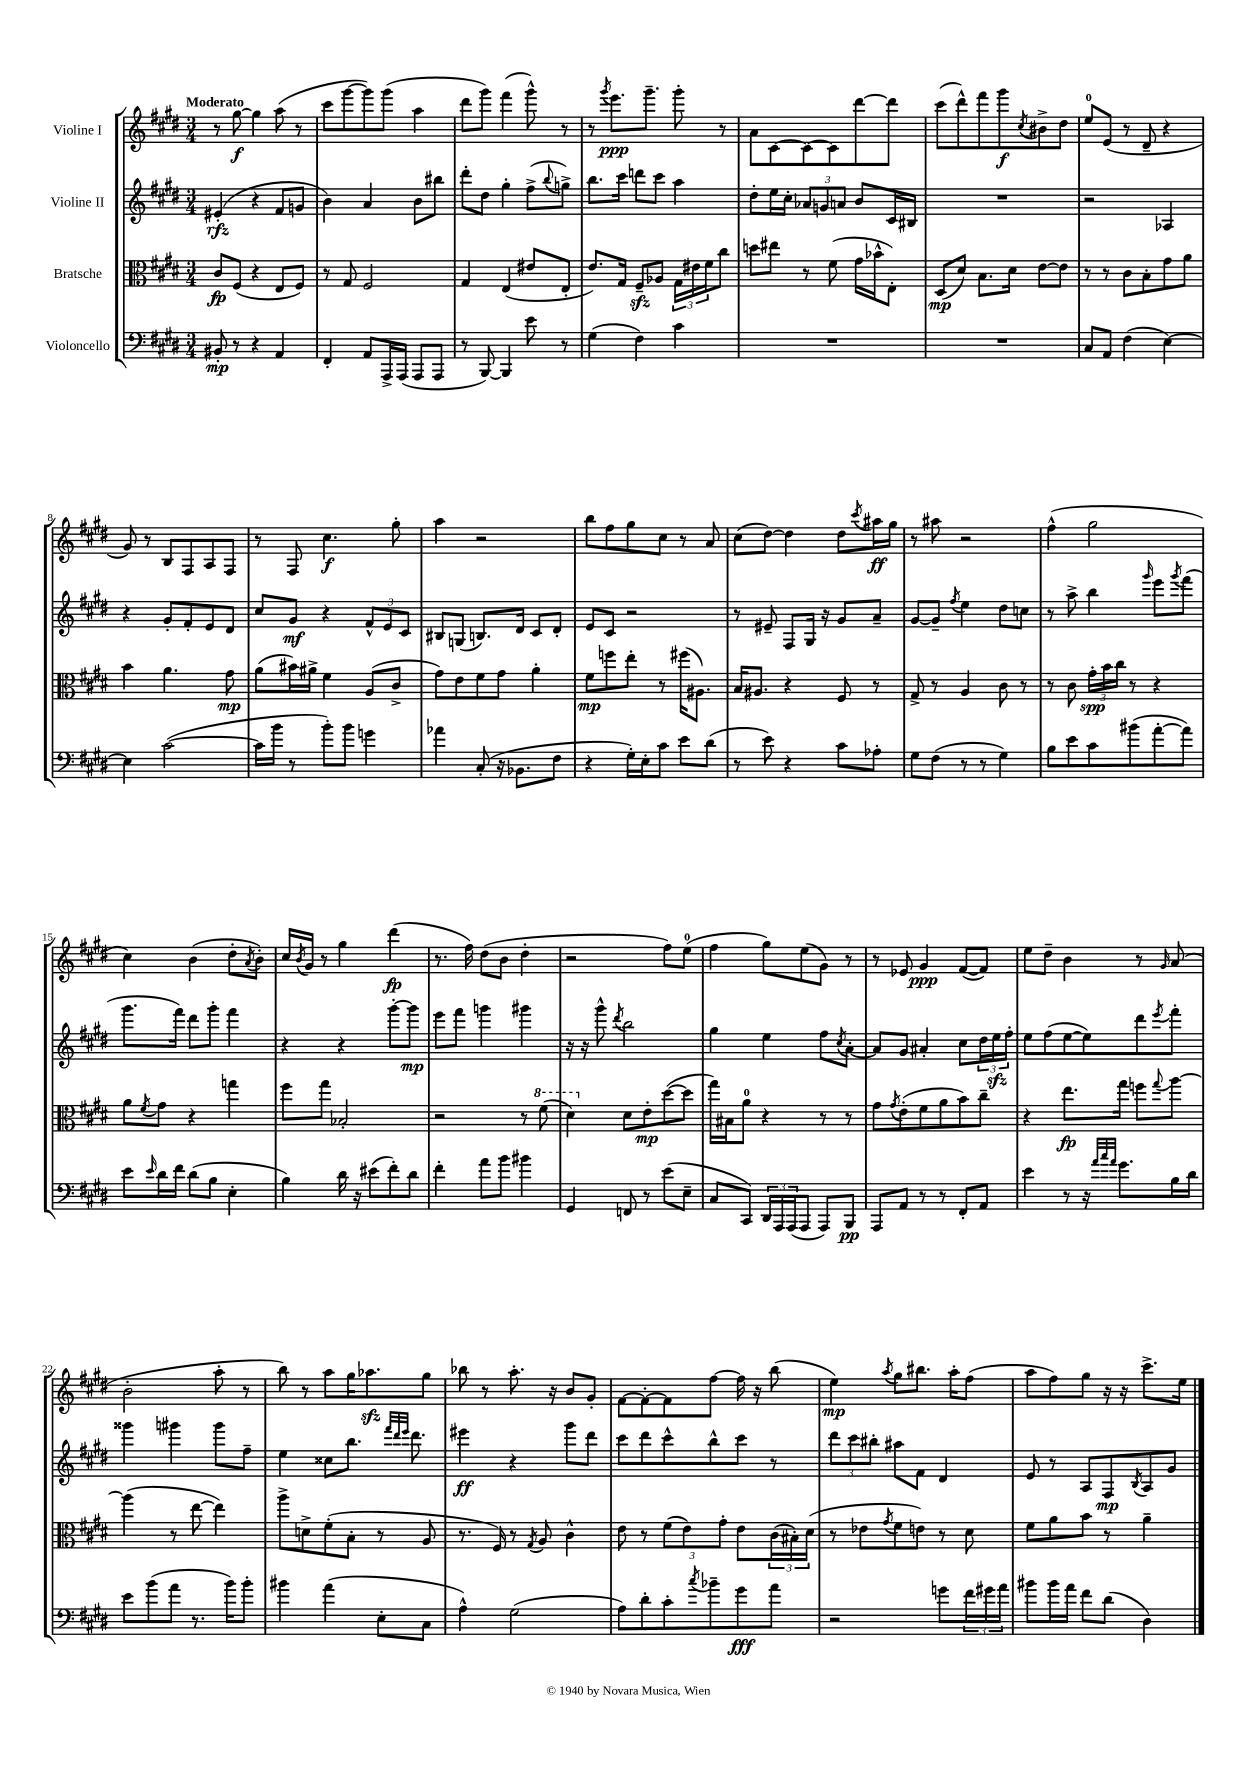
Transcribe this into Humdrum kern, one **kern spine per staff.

**kern	**dynam	**kern	**dynam	**kern	**dynam	**kern	**dynam
*part4	*part4	*part3	*part3	*part2	*part2	*part1	*part1
*staff4	*staff4	*staff3	*staff3	*staff2	*staff2	*staff1	*staff1
*I"Violoncello	*	*I"Bratsche	*	*I"Violine II	*	*I"Violine I	*
*clefF4	*	*clefC3	*	*clefG2	*	*clefG2	*
*k[f#c#g#d#]	*	*k[f#c#g#d#]	*	*k[f#c#g#d#]	*	*k[f#c#g#d#]	*
*M3/4	*	*M3/4	*	*M3/4	*	*M3/4	*
=1	=1	=1	=1	=1	=1	=1	=1
!	!	!	!	!	!	!LO:TX:a:B:t=Moderato	!
8BB#X'/	mp	8c#/L	fp	(4e#X'/	rfz	8r	.
8r	.	(8F#/J	.	.	.	[8gg#\	f
4r	.	4r	.	4r	.	4gg#\]	.
4AA/	.	8E/L	.	8f#/L	.	(8aa\	.
.	.	8F#/J)	.	8gn/J	.	8r	.
=2	=2	=2	=2	=2	=2	=2	=2
4FF#'/	.	8r	.	4b\)	.	8ccc#\L	.
.	.	8G#/	.	.	.	[8ggg#\	.
8AA/L	.	2F#/	.	4a/	.	8ggg#\])	.
16AAA^/L	.	.	.	.	.	(8ggg#\J	.
(16AAA/JJ	.	.	.	.	.	.	.
8AAA/L	.	.	.	8b\L	.	4aa\	.
8AAA/J	.	.	.	8bb#X\J	.	.	.
=3	=3	=3	=3	=3	=3	=3	=3
8r	.	4G#/	.	8ddd#'\L	.	8ddd#\L	.
[8BBB/)	.	.	.	8dd#\J	.	8ggg#\J)	.
4BBB/]	.	(4E/	.	4gg#'\	.	(4fff#\	.
8e\	.	8e#X/L	.	(8ff#^\L	.	8ggg#^^\)	.
.	.	.	.	8qqbb/	.	.	.
8r	.	8E'/J	.	8ggn^\J)	.	8r	.
=4	=4	=4	=4	=4	=4	=4	=4
(4G#\	.	8.e/L)	.	8.bb\L	.	8r	.
.	.	.	.	.	.	8qggg#/	.
.	.	.	.	.	.	8.eee\L	ppp
.	.	16G#/Jk	.	16ccc#\Jk	.	.	.
4F#\)	.	8F#zz~/L	.	8dddn\L	.	.	.
.	.	.	.	.	.	8.ggg#~\J	.
.	.	8A-X/J	.	8ccc#\J	.	.	.
4c#\	.	24G#\LL	.	4aa\	.	8ggg#'\	.
.	.	24e#X\	.	.	.	.	.
.	.	24f#\J	.	.	.	.	.
.	.	8cc#\J	.	.	.	8r	.
=5	=5	=5	=5	=5	=5	=5	=5
2.r	.	8ddn\L	.	8dd#'\L	.	8a\L	.
.	.	8ee#X\J	.	16ee\L	.	[8c#\	.
.	.	.	.	16cc#'\JJ	.	.	.
.	.	8r	.	12a-X/L	.	8c#\_	.
.	.	.	.	12gn/	.	.	.
.	.	(8f#\	.	.	.	8c#\]	.
.	.	.	.	12an/J	.	.	.
.	.	16g#\LL	.	8b/L	.	[8ddd#\	.
.	.	16b-X^^\J	.	.	.	.	.
.	.	8E'\J)	.	16c#/L	.	8ddd#\J]	.
.	.	.	.	16B#X/JJ	.	.	.
=6	=6	=6	=6	=6	=6	=6	=6
2.r	.	(8D#/L	mp	2.r	.	(8ccc#\L	.
.	.	8d#/J)	.	.	.	8ddd#^^\)	.
.	.	8.B\L	.	.	.	8fff#\	.
.	.	.	.	.	.	8ggg#\	f
.	.	16d#\Jk	.	.	.	.	.
.	.	.	.	.	.	8qcc#/	.
.	.	[8e\L	.	.	.	8b#X^\	.
.	.	8e\J]	.	.	.	8dd#\J	.
=7	=7	=7	=7	=7	=7	=7	=7
8C#/L	.	8r	.	2r	.	8ee/L	.
8AA/J	.	8r	.	.	.	(8e/J	.
(4F#\	.	8c#\L	.	.	.	8r	.
.	.	8B'\	.	.	.	8d#~/	.
[4E\)	.	8g#\	.	4A-X/	.	4r	.
.	.	8a\J	.	.	.	.	.
!!LO:LB:g=z
=8	=8	=8	=8	=8	=8	=8	=8
4E\]	.	4b\	.	4r	.	8g#/)	.
.	.	.	.	.	.	8r	.
([2c#\	.	4.a\	.	8g#'/L	.	8B/L	.
.	.	.	.	8f#'/	.	8F#/	.
.	.	.	.	8e/	.	8A/	.
.	.	8g#\	mp	8d#/J	.	8F#/J	.
=9	=9	=9	=9	=9	=9	=9	=9
16c#\LL]	.	(8a\L	.	8cc#/L	.	8r	.
16b\JJ	.	.	.	.	.	.	.
8r	.	16b#X\L)	.	8g#/J	mf	8F#/	.
.	.	16a#X^\JJ	.	.	.	.	.
8b'\L)	.	4f#\	.	4r	.	4.cc#\	f
8b\J	.	.	.	.	.	.	.
4gn\	.	(8A/L	.	12f#^^/L	.	.	.
.	.	.	.	12e/	.	.	.
.	.	8c#^/J	.	.	.	8gg#'\	.
.	.	.	.	12c#/J	.	.	.
=10	=10	=10	=10	=10	=10	=10	=10
4a-X\	.	8g#\L)	.	8B#X/L	.	4aa\	.
.	.	8e\	.	(8Gn/J	.	.	.
(8C#'/	.	8f#\	.	8.Bn/L)	.	2r	.
16r	.	8g#\J	.	.	.	.	.
8.BB-X\L	.	.	.	16d#/Jk	.	.	.
.	.	4a'\	.	8c#/L	.	.	.
8F#\J	.	.	.	8d#'/J	.	.	.
=11	=11	=11	=11	=11	=11	=11	=11
4r	.	8f#\L	mp	8e/L	.	8bb\L	.
.	.	8ffn\	.	8c#/J	.	8ff#\	.
16G#'\LL)	.	8ee'\J	.	2r	.	8gg#\	.
16E'\J	.	.	.	.	.	.	.
8c#\J	.	8r	.	.	.	8cc#\J	.
8e\L	.	(16ff#X\KL	.	.	.	8r	.
.	.	8.A#X\J)	.	.	.	.	.
(8d#\J	.	.	.	.	.	8a/	.
=12	=12	=12	=12	=12	=12	=12	=12
8r	.	16B/KL	.	8r	.	(8cc#\L	.
.	.	8.A#X/J	.	.	.	.	.
8e\)	.	.	.	8e#X~/	.	[8dd#\J)	.
4r	.	4r	.	8F#/L	.	4dd#\]	.
.	.	.	.	16G#/Jk	.	.	.
.	.	.	.	16r	.	.	.
8c#\L	.	8F#/	.	8g#/L	.	8dd#\L	.
.	.	.	.	.	.	8qccc#/	.
8A-X'\J	.	8r	.	8a~/J	.	16aa#X\L	ff
.	.	.	.	.	.	16gg#\JJ	.
=13	=13	=13	=13	=13	=13	=13	=13
8G#\L	.	8G#^/	.	[8g#/L	.	8r	.
(8F#\J	.	8r	.	8g#~/J]	.	8aa#X\	.
.	.	.	.	8qff#/	.	.	.
8r	.	4A/	.	4ee\	.	2r	.
8r	.	.	.	.	.	.	.
4G#\)	.	8c#\	.	8dd#\L	.	.	.
.	.	8r	.	8ccn\J	.	.	.
=14	=14	=14	=14	=14	=14	=14	=14
8B\L	.	8r	.	8r	.	(4ff#^^\	.
8e\	.	8c#\	.	8aa^\	.	.	.
8c#\	.	24g#'\LL	spp	4bb\	.	2gg#\	.
.	.	24b\	.	.	.	.	.
.	.	24cc#\JJ	.	.	.	.	.
(8b#X\	.	8r	.	.	.	.	.
.	.	.	.	16qqggg#/	.	.	.
[8a'\	.	4r	.	8eee\L	.	.	.
.	.	.	.	8qggg#/	.	.	.
8a\J])	.	.	.	(8fff#\J	.	.	.
!!LO:LB:g=z
=15	=15	=15	=15	=15	=15	=15	=15
8e\L	.	8a\L	.	8.ggg#\L	.	4cc#\)	.
16qqe/	.	8qf#/	.	.	.	.	.
16d#\L	.	8g#\J	.	.	.	.	.
16f#\JJ	.	.	.	16fff#\Jk)	.	.	.
(8d#\L	.	4r	.	8ddd#\L	.	(4b\	.
8B\J	.	.	.	8ggg#'\J	.	.	.
4E'\	.	4ggn\	.	4fff#\	.	8dd#'\L	.
.	.	.	.	.	.	8qa/	.
.	.	.	.	.	.	8b'\J)	.
=16	=16	=16	=16	=16	=16	=16	=16
4B\)	.	8ff#\L	.	4r	.	16cc#/LL	.
.	.	.	.	.	.	8qb/	.
.	.	.	.	.	.	16g#/JJ	.
.	.	8gg#\J	.	.	.	8r	.
16d#\	.	2B-X'/	.	4r	.	4gg#\	.
16r	.	.	.	.	.	.	.
(8e#X\L	.	.	.	.	.	.	.
8f#'\)	.	.	.	[8ggg#'\L	.	(4ddd#\	fp
8d#\J	.	.	.	8ggg#\J]	mp	.	.
=17	=17	=17	=17	=17	=17	=17	=17
4f#'\	.	2r	.	8eee\L	.	8.r	.
.	.	.	.	8fff#\J	.	.	.
.	.	.	.	.	.	16ff#\)	.
8a\L	.	.	.	4gggn\	.	(8dd#\L	.
8b\J	.	.	.	.	.	8b\J	.
4b#X\	.	8r	.	4ggg#X\	.	4dd#'\	.
*	*	*8va	*	*	*	*	*
.	.	(8ff#\	.	.	.	.	.
=18	=18	=18	=18	=18	=18	=18	=18
4GG#/	.	4dd#\)	.	16r	.	2r	.
.	.	.	.	16r	.	.	.
.	.	.	.	8ggg#^^\	.	.	.
.	.	.	.	8qddd#/	.	.	.
*	*	*X8va	*	*	*	*	*
8FFn/	.	8d#\L	.	2bb\	.	.	.
8r	.	8e'\	mp	.	.	.	.
(8e\L	.	([8dd#\	.	.	.	8ff#\L)	.
8E~\J	.	8dd#\J]	.	.	.	(8ee\J	.
=19	=19	=19	=19	=19	=19	=19	=19
8C#/L	.	16gg#\LL)	.	4gg#\	.	4ff#\	.
.	.	16B#X\J	.	.	.	.	.
8CC#/J)	.	8a\J	.	.	.	.	.
24DD#/LL	.	4r	.	4ee\	.	8gg#\L)	.
24AAA/	.	.	.	.	.	.	.
(24AAA/J	.	.	.	.	.	.	.
8AAA/J	.	.	.	.	.	(8ee\	.
8AAA/L)	.	8r	.	8ff#\L	.	8g#\J)	.
.	.	.	.	8qcc#/	.	.	.
8BBB/J	pp	8r	.	[8a'\J	.	8r	.
=20	=20	=20	=20	=20	=20	=20	=20
8AAA/L	.	8g#\L	.	8a/L]	.	8r	.
.	.	8qg#/	.	.	.	.	.
8AA/J	.	(8e'\	.	8g#/J	.	8e-X/	.
8r	.	8f#\	.	4a#X'/	.	4g#/	ppp
8r	.	8a\	.	.	.	.	.
8FF#'/L	.	8b\)	.	8cc#\L	.	([8f#/L	.
8AA/J	.	8cc#~\J	.	24dd#\L	.	8f#/J])	.
.	.	.	.	24eezz\	.	.	.
.	.	.	.	24ff#'\JJ	.	.	.
=21	=21	=21	=21	=21	=21	=21	=21
4e\	.	4r	.	8ee\L	.	8ee\L	.
.	.	.	.	(8ff#\	.	8dd#~\J	.
8r	.	8.ee\L	fp	[8ee\	.	4b\	.
16r	.	.	.	8ee\])	.	.	.
32qqa/LLL	.	.	.	.	.	.	.
32qqcc#/	.	.	.	.	.	.	.
32qqa/JJJ	.	.	.	.	.	.	.
8.g#\L	.	16gg#\Jk	.	.	.	.	.
.	.	8ffn\L	.	8ddd#\	.	8r	.
.	.	8qqgg#/	.	8qeee/	.	16qqg#/	.
16B\L	.	[8aa\J	.	8fff#'\J	.	(8a/	.
16d#\JJ	.	.	.	.	.	.	.
!!LO:LB:g=z
=22	=22	=22	=22	=22	=22	=22	=22
8e\L	.	(4aa\]	.	4ggg##X\	.	2b'\	.
(8b\	.	.	.	.	.	.	.
8a\J	.	8r	.	4ggg#X\	.	.	.
8.r	.	[8ee\	.	.	.	.	.
.	.	4ee\])	.	8ggg#\L	.	8aa'\	.
16b\KL)	.	.	.	.	.	.	.
8b'\J	.	.	.	8ff#~\J	.	8r	.
=23	=23	=23	=23	=23	=23	=23	=23
4b#X\	.	8aa^\L	.	4ee\	.	8bb\)	.
.	.	8dn^\	.	.	.	8r	.
(4a\	.	(8f#'\	.	8cc##X\L	.	8aa\L	.
.	.	8B'\J	.	8.bb\J	.	16gg#\K	.
.	.	.	.	.	.	8.aa-Xzz\	.
8E'\L	.	8r	.	.	.	.	.
.	.	.	.	32qqfff#/LLL	.	.	.
.	.	.	.	32qqddd#/	.	.	.
.	.	.	.	32qqeee/JJJ	.	.	.
.	.	.	.	8.ddd#\	.	.	.
8C#\J	.	8A/	.	.	.	8gg#\J	.
=24	=24	=24	=24	=24	=24	=24	=24
4A^^\)	.	8.r	.	4eee#X\	ff	8bb-X\	.
.	.	.	.	.	.	8r	.
.	.	16F#/)	.	.	.	.	.
(2G#\	.	8r	.	4r	.	8.aa'\	.
.	.	8qG#/	.	.	.	.	.
.	.	8A/	.	.	.	.	.
.	.	.	.	.	.	16r	.
.	.	4c#^^\	.	8ggg#\L	.	8b/L	.
.	.	.	.	8ddd#\J	.	8g#'/J	.
=25	=25	=25	=25	=25	=25	=25	=25
8A\L)	.	8e\	.	8ccc#\L	.	[8f#\L	.
8d#'\	.	8r	.	8ddd#\	.	8f#'\_	.
8c#'\	.	(12f#\L	.	8ccc#^^\	.	8f#\]	.
.	.	12e\)	.	.	.	.	.
8qcc#/	.	.	.	.	.	.	.
8b-X~\	.	.	.	8bb^^\	.	[8ff#\J	.
.	.	12g#'\J	.	.	.	.	.
8g#\	fff	8e\L	.	8ccc#\J	.	16ff#\]	.
.	.	.	.	.	.	16r	.
8a\J	.	(24c#\L	.	8r	.	(8bb\	.
.	.	24B#X'\)	.	.	.	.	.
.	.	(24d#\JJ	.	.	.	.	.
=26	=26	=26	=26	=26	=26	=26	=26
2r	.	8r	.	12ddd#\L	.	4ee\)	mp
.	.	.	.	12ccc#\	.	.	.
.	.	8e-X\L	.	.	.	.	.
.	.	.	.	12bb#X'\J	.	.	.
.	.	8qg#/	.	.	.	8qaa/	.
.	.	8f#\	.	8aa#X\L	.	8gg#\L	.
.	.	8en\J)	.	8f#\J	.	8.bb#X\J	.
8gn\L	.	8r	.	4d#/	.	.	.
.	.	.	.	.	.	16aa'\KL	.
24f#\L	.	8d#\	.	.	.	(8ff#\J	.
24g#X\	.	.	.	.	.	.	.
24a\JJ	.	.	.	.	.	.	.
=27	=27	=27	=27	=27	=27	=27	=27
8b#X\L	.	8f#\L	.	8e/	.	8aa\L	.
16b#\L	.	8a\	.	8r	.	8ff#\)	.
16a\JJ	.	.	.	.	.	.	.
8f#\L	.	8b\J	.	8A/L	.	8gg#\J	.
(8d#\J	.	8r	.	8F#/	mp	16r	.
.	.	.	.	.	.	16r	.
.	.	.	.	8qB/	.	.	.
4D#\)	.	4a~\	.	8A/	.	8.ccc#^\L	.
.	.	.	.	8g#/J	.	.	.
.	.	.	.	.	.	16ee\Jk	.
==	==	==	==	==	==	==	==
*-	*-	*-	*-	*-	*-	*-	*-
